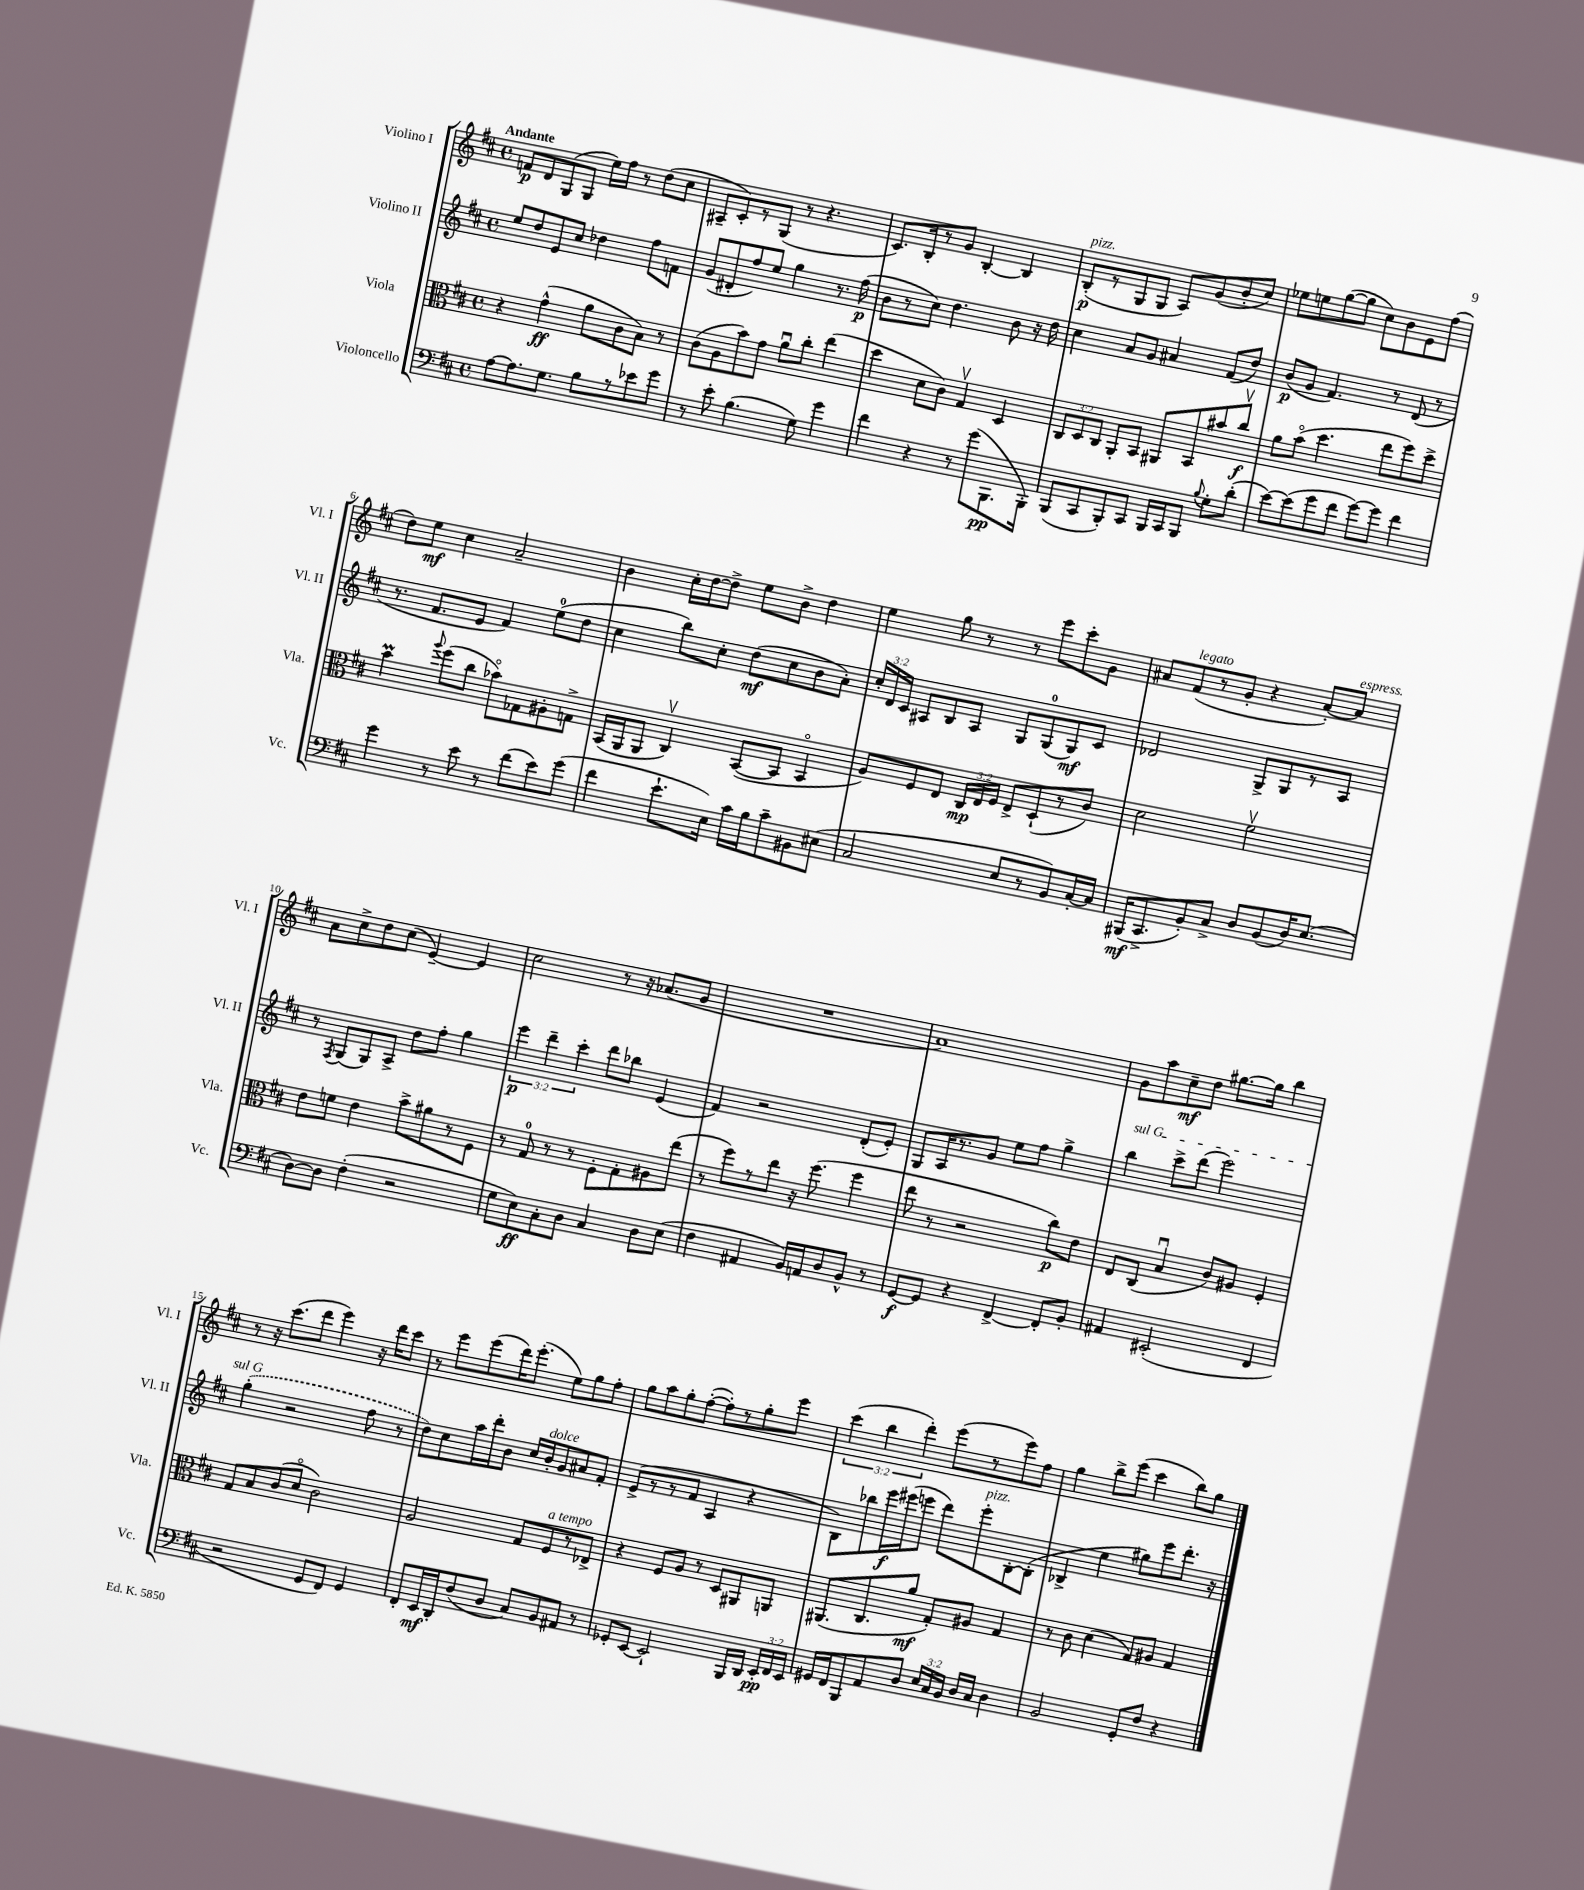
<<
\new StaffGroup <<
\new Staff = "s0" \with { instrumentName = "Violino I" shortInstrumentName = "Vl. I" } {
    \clef treble \key d \major \defaultTimeSignature \time 4/4 \override Staff.TupletNumber.text = #tuplet-number::calc-fraction-text \tempo "Andante"
    \autoBeamOff f'8[\p d'8 g8( g8] e''16[) fis''16] r8 d''8[( cis''8] |
    ais8[-- cis'8-.) r8 g8]( r8 r4. |
    cis'8.[) b16-. r8 g'8] b4~-. b4 |
    b8[-.\p^\markup { \italic "pizz." }( r8 g8 g8] a8[) g'8( b'8-. cis''8]) |
    ees''8[ e''8 g''8~( g''8] cis''8[) b'8 e'8 fis''8]( |
    d''8[) e''8]\mf cis''4 a'2-- |
    b'4 cis''16[-. d''16~ d''8]-> e''8[ b'8]-> d''4 |
    e''4 g''8 r8 r8 e'''8[ cis'''8-. g'8] |
    ais'8[ fis'8^\markup { \italic "legato" }( r8 g'8]-. r4 ais'8[~-.) ais'8]^\markup { \italic "espress." } |
    a'8[ cis''8-> d''8 cis''8]( e'4~--) e'4 |
    cis''2 r8 r16 aes'8.[( g'8] |
    R1 |
    a'1) |
    g'8[ a''8 cis''8--\mf d''8] gis''8.[~ gis''16] b''4 |
    r8 r16 cis'''8.[( d'''8] e'''4) r16 d'''16[ cis'''8] |
    r8 e'''8[ e'''8( d'''16) e'''8.]-.( e''8[) g''8 fis''8]-. |
    g''8[ a''8 g''8-. fis''8]~-.( fis''8[-.) r8 g''8-. e'''8] |
    \tuplet 3/2 { cis'''4( b''4 d'''4-.) } e'''8[( r8 e'''8) fis''8] |
    g''4 b''8[-> e'''8]( cis'''4 b''8[) g''8] \bar "|." |
}
\new Staff = "s1" \with { instrumentName = "Violino II" shortInstrumentName = "Vl. II" } {
    \clef treble \key d \major \defaultTimeSignature \time 4/4 \override Staff.TupletNumber.text = #tuplet-number::calc-fraction-text
    \autoBeamOff e''8[ d''8 e'8 cis''8] des''4 fis''8[ f'8] |
    g'8[( dis'8-. fis''8) e''8] g''4 r8. fis''16\p( |
    b'8[ r8 cis''8]) d''4. b'8 r16 d''16 |
    cis''4 a'8[ g'8] ais'4 fis'8[( d''8]) |
    b'8[\p( g'8] fis'4.) r8 d'8( r8 |
    r8. fis'8.[ e'8] fis'4) e''8[-0( d''8] |
    cis''4 b''8[) cis''8]-. d''8[\mf( cis''8 b'8 a'8]-.) |
    \tuplet 3/2 { cis''16[-. d'16 cis'16] } ais8[ b8 ais8] g8[ g8-0( g8\mf) cis'8] |
    des'2 g8[-> g8 r8 a8] |
    r8 \acciaccatura { fis8 } g8[( g8) a8]-> d''8[ fis''8]-. g''4 |
    \tuplet 3/2 { e'''4\p d'''4-- cis'''4-. } d'''8[ bes''8] e'4( |
    fis'4) r2 d'8[-.( e'8]-.) |
    g8[ a16 r8. g'8] e''8[ fis''8] g''4-> |
    \once \override TextSpanner.bound-details.left.text = \markup { \italic "sul G" } b''4\startTextSpan cis'''8[-> d'''8]( e'''2) |
    \once \slurDashed g''4-.\stopTextSpan( r2 fis''8 r8 |
    d''8[) cis''8 a''16 d'''16-. b'8] cis''16[ b'16-.^\markup { \italic "dolce" } g'8 ais'8 fis'8]-. |
    e'8[->( r8 r8 fis'8] a4 r4 |
    b8[) bes''8 e'''16\f eis'''16( e'''8] d'''8[) e'''8-.^\markup { \italic "pizz." } b8~-. b8]-.( |
    bes4-> e''4 gis''8[) e'''8 d'''8.]-. r16 \bar "|." |
}
\new Staff = "s2" \with { instrumentName = "Viola" shortInstrumentName = "Vla." } {
    \clef alto \key d \major \defaultTimeSignature \time 4/4 \override Staff.TupletNumber.text = #tuplet-number::calc-fraction-text
    \autoBeamOff r4 g'4-^\ff( a'8[ cis'8 b8]) r8 |
    cis'8[( a8 b'8) g'8] a'8[\downbow cis''8]-. e''4( |
    d''4 d'8[ cis'8]) g4\upbow d4 |
    \tuplet 3/2 { cis8[ d8 cis8] } a,8[-. b,8] ais,8[ b,8 bis'8 cis''8]\upbow\f |
    a'8[ b'8]\flageolet( d''4. e''8[ fis''8) d''8]-> |
    b'4\prall \appoggiatura { a''8 } fis''8[( cis''8] bes'8[\flageolet) ges8 ais8-. g8]-> |
    b,16[( a,16 a,8] cis4\upbow) b,8[~( b,8] b,4\flageolet |
    a8[) fis8 e8] \tuplet 3/2 { cis16[\mp e16 fis16] } e8[-> d8-!( r8 cis'8]) |
    d'2 fis'2\upbow |
    e'8[ f'8] e'4 b'8[-> ais'8 r8 fis8] |
    r8 g8-0 r8 r8 fis8[-. g8-. ais8 e''8]( |
    r8 fis''8[) r8 e''8] r16 fis''8.( fis''4 |
    e''8 r8 r2 cis''8[\p) e'8] |
    e8[ cis8]( b4\downbow cis'8[) ais8] fis4-. |
    g8[ b8 cis'8( d'8]\flageolet cis'2) |
    a2 g8[ fis8^\markup { \italic "a tempo" } r8 ees8]-> |
    r4 fis8[ a8] r8 d8[ ais,8 a,8] |
    ais,8.[( cis8. a'8]\mf g8[-.) ais8] g4 |
    r8 cis'8 d'4( g8[) ais8] g4 \bar "|." |
}
\new Staff = "s3" \with { instrumentName = "Violoncello" shortInstrumentName = "Vc." } {
    \clef bass \key d \major \defaultTimeSignature \time 4/4 \override Staff.TupletNumber.text = #tuplet-number::calc-fraction-text
    \autoBeamOff a8[~ a8. g8.] b8[ r8 ees'8 g'8] |
    r8 e'8-. b4.( g8) g'4 |
    fis'4 r4 r8 g'8[( b,,8.\pp b,,16]-.) |
    b,,8[( cis,8 b,,8-.) cis,8] b,,16[ cis,16 b,,8] \appoggiatura { b8 } g8[-. d'8]-.( |
    e'8[~) e'8( g'8 fis'8] g'8[~) g'8] fis'4 |
    g'4 r8 e'8 r8 fis'8[( e'8) g'8]( |
    fis'4 e'8.[-! e16]) cis'16[ b16 cis'8-- bis,8 eis8]( |
    cis2 e8[ r8 b,8) cis16~-. cis16] |
    bis,,16[\mf( cis,8.-> b,8-.) cis8]-> d8[ b,8( d16) e8.]( |
    d8[~) d8] fis4-.( r2 |
    g8[ e8\ff) cis8-. d8] cis4 d8[ e8]( |
    fis4 ais,4 b,16[) a,16 d8 b,8]-^ r8 |
    g,8[~\f g,8] r4 fis,4~-> fis,8[-. b,8]-. |
    ais,4 eis,2-.( fis,4 |
    r2 g,8[ fis,8]) g,4 |
    fis,8[-. e,16\mf d,16-. fis8( d8] cis8[) b,8 ais,8] r8 |
    ges,8[-. e,8]~ e,2-! b,,16[ d,16] \tuplet 3/2 { e,16[-.\pp fis,16 e,16] } |
    gis,16[ fis,16 b,,8 a,8 d8] \tuplet 3/2 { e16[ cis16 b,16] } d16[ cis16] d4 |
    b,2 g,8[-. fis8] r4 \bar "|." |
}
>>
>>
